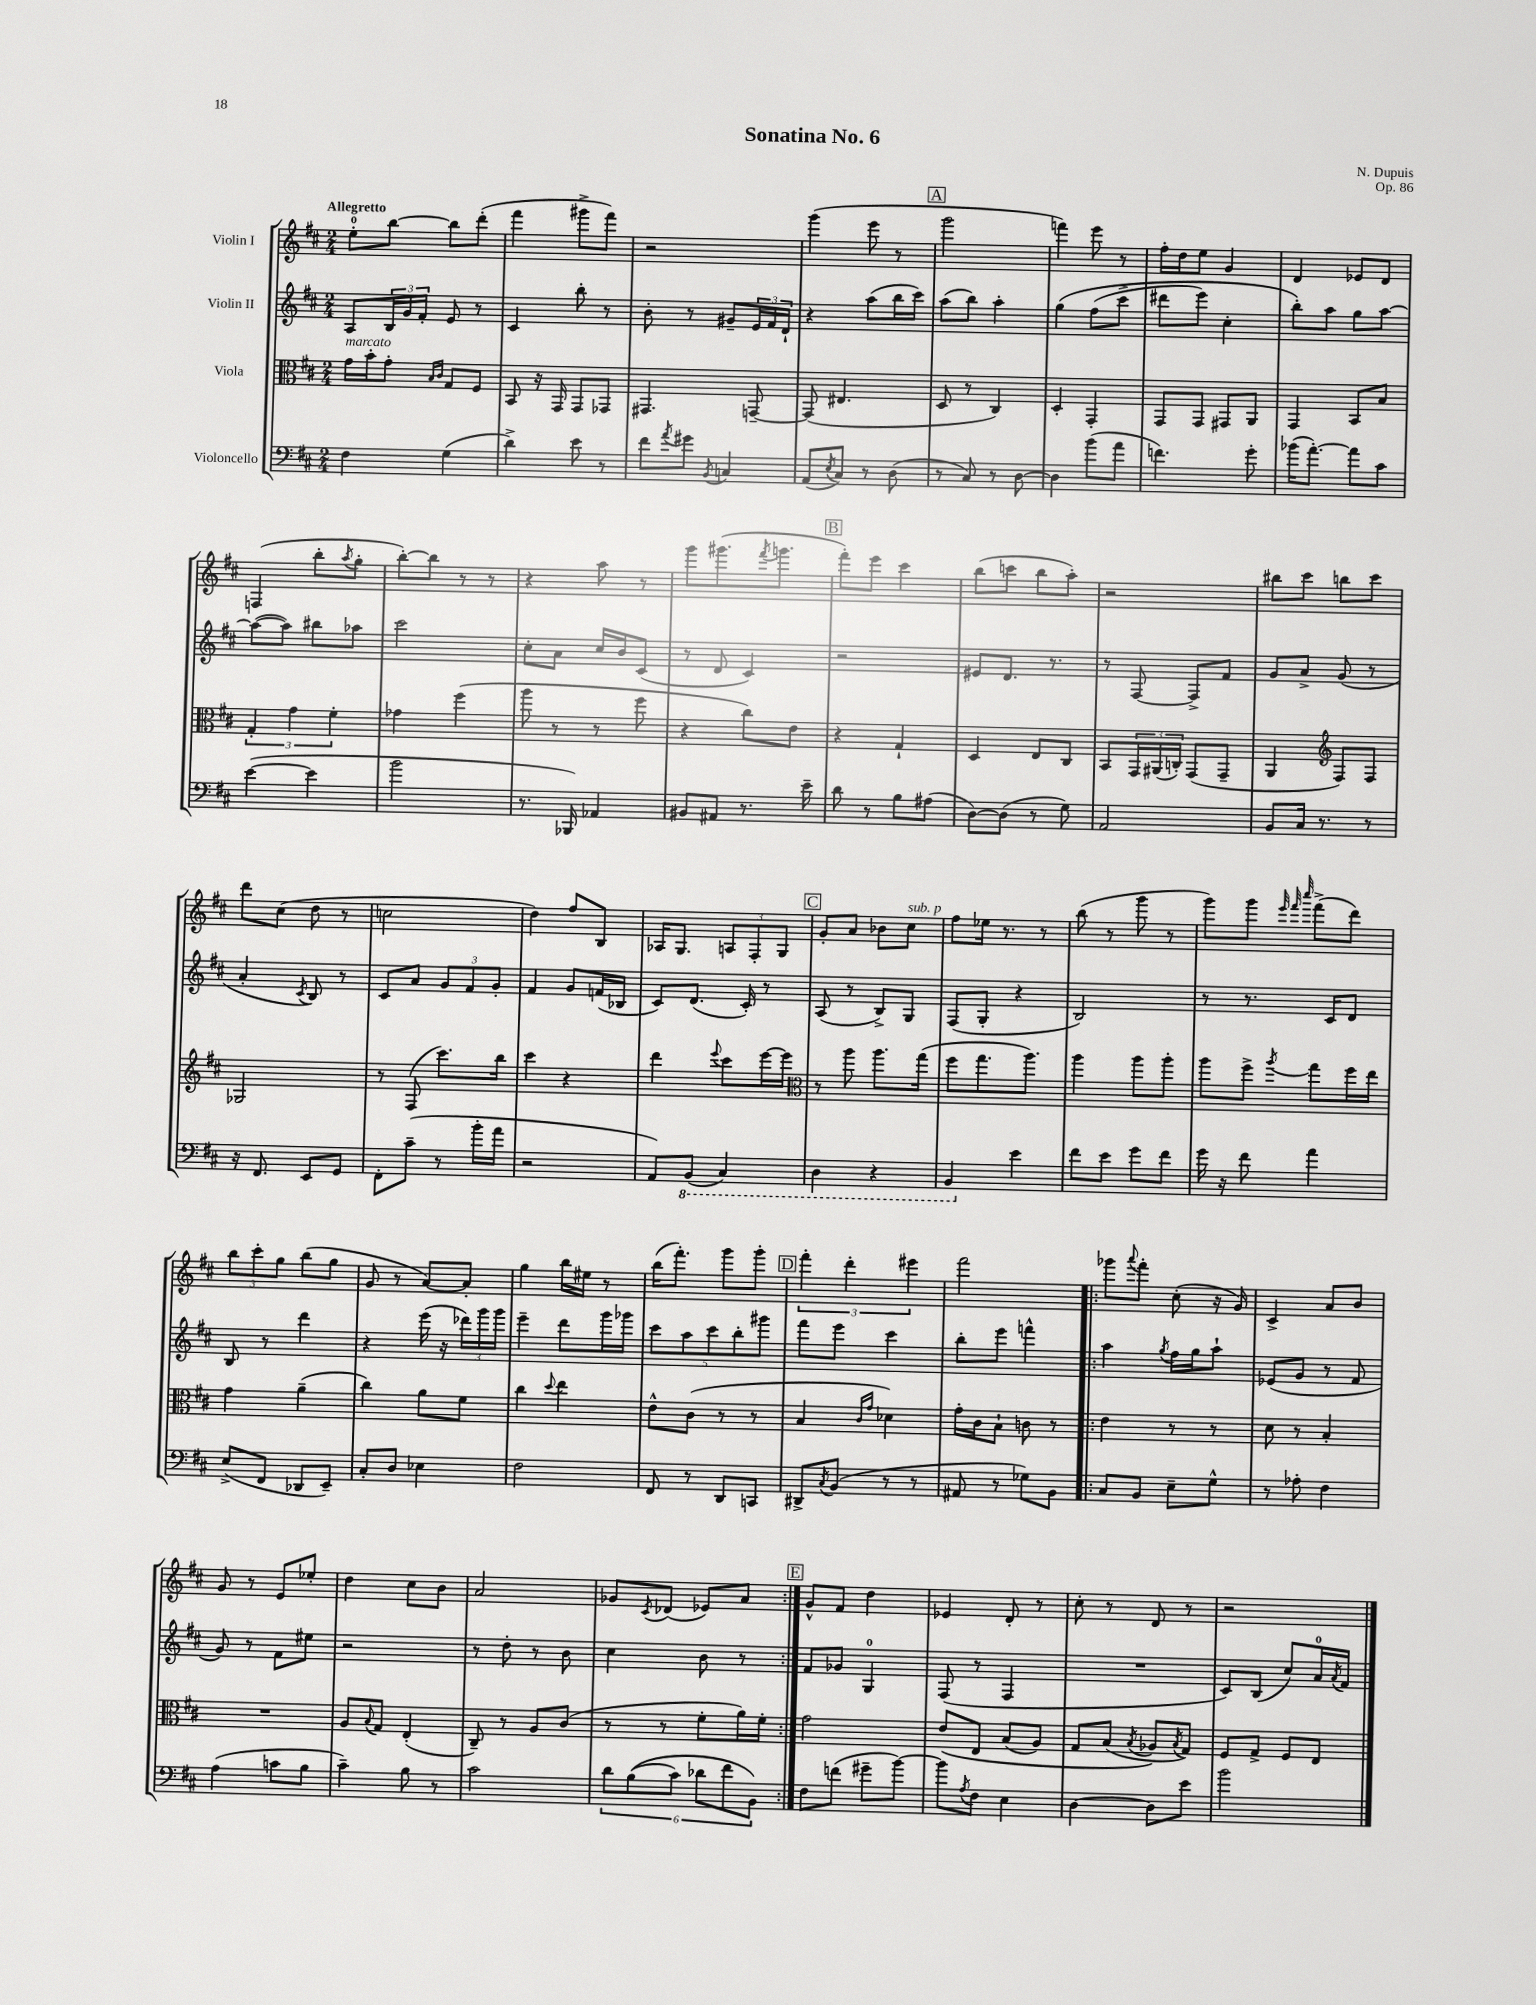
\header { title = "Sonatina No. 6" composer = "N. Dupuis" opus = "Op. 86" }
<<
\new StaffGroup <<
\new Staff = "s0" \with { instrumentName = "Violin I" } {
    \clef treble \key d \major \numericTimeSignature \time 2/4 \tempo "Allegretto"
    e''8-0-. b''8~ b''8 d'''8-.( |
    fis'''4 gis'''8-> fis'''8) |
    r2 |
    g'''4( e'''8 r8 |
    \mark \markup { \box "A" } g'''2 |
    f'''4) e'''8 r8 |
    fis''16-. d''16 e''8 g'4 |
    d'4 ees'8 d'8 |
    f4( b''8-. \acciaccatura { a''8 } g''8-. |
    b''8~-.) b''8 r8 r8 |
    r4 a''8 r8 |
    g'''8 gis'''8.( \acciaccatura { fis'''8 } g'''8. |
    \mark \markup { \box "B" } fis'''8-.) e'''8 cis'''4 |
    b''8( c'''8 b''8 a''8-.) |
    r2 |
    bis''8 cis'''8 b''8 cis'''8 |
    d'''8 cis''8( d''8 r8 |
    c''2 |
    d''4) fis''8 b8 |
    aes16 g8. \tuplet 3/2 { a8 fis8-. g8 } |
    \mark \markup { \box "C" } g'8-. a'8 bes'8 cis''8^\markup { \italic "sub. p" } |
    fis''8 ees''16 r8. r8 |
    b''8( r8 g'''8 r8 |
    g'''8) g'''8 \grace { e'''32 fis'''32 cis''''32 } fis'''8->( d'''8) |
    \tuplet 3/2 { b''8 cis'''8-. g''8 } b''8( g''8 |
    g'8 r8 a'8~) a'8-. |
    g''4 b''16 eis''16 r8 |
    b''16( fis'''8.-.) g'''8 g'''8-. |
    \mark \markup { \box "D" } \tuplet 3/2 { fis'''4-. d'''4-. eis'''4 } |
    fis'''2 |
    \repeat volta 2 { ges'''8 \appoggiatura { a'''8 } fis'''8-. cis''8-.( r16 g'16) |
    cis'4-> a'8 b'8 |
    g'8 r8 e'8 ees''8-. |
    d''4 cis''8 b'8 |
    a'2 |
    ges'8 \acciaccatura { cis'8 } des'8( ees'8) a'8 | }
    \mark \markup { \box "E" } g'8-^ fis'8 d''4 |
    ees'4 d'8-. r8 |
    cis''8-. r8 d'8 r8 |
    r2 \bar "|." |
}
\new Staff = "s1" \with { instrumentName = "Violin II" } {
    \clef treble \key d \major \numericTimeSignature \time 2/4
    a8 \tuplet 3/2 { b16 g'16 fis'16-. } e'8 r8 |
    cis'4 b''8-. r8 |
    b'8-. r8 gis'8-- \tuplet 3/2 { e'16 fis'16 d'16-! } |
    r4 a''8( b''16 cis'''16) |
    \mark \markup { \box "A" } a''8( b''8) a''4-. |
    g''4\( fis''8( cis'''8-> |
    dis'''8 e'''8) cis''4-. |
    b''8-.\) a''8 g''8 a''8~ |
    a''8~( a''8) bis''8 aes''8 |
    cis'''2 |
    cis''8-. a'8 cis''16 b'16 cis'8( |
    r8 d'8 cis'4) |
    \mark \markup { \box "B" } r2 |
    eis'8 d'8. r8. |
    r8 fis8~ fis8-> fis'8 |
    g'8 a'8-> g'8( r8 |
    a'4-. \acciaccatura { cis'8 } b8) r8 |
    cis'8 a'8 \tuplet 3/2 { g'8 fis'8 g'8-. } |
    fis'4 g'8 f'16( bes16 |
    cis'8) d'8.( cis'16-.) r8 |
    \mark \markup { \box "C" } a8( r8 b8->) g8 |
    fis8( g8-. r4 |
    b2) |
    r8 r8. cis'16 d'8 |
    b8 r8 d'''4 |
    r4 e'''16( r16 \tuplet 3/2 { des'''16) g'''16 g'''16 } |
    e'''4-- d'''8 g'''16 ges'''16 |
    \tuplet 5/4 { cis'''8 a''8 cis'''8 b''8-. gis'''8 } |
    \mark \markup { \box "D" } fis'''8 e'''8 cis'''4 |
    b''8-. e'''8 f'''4-^ |
    \repeat volta 2 { a''4 \acciaccatura { g''8 } fis''16 g''16 a''8-! |
    ees'8( g'8 r8 fis'8 |
    g'8) r8 fis'8 eis''8 |
    r2 |
    r8 d''8-. r8 b'8 |
    cis''4 b'8 r8 | }
    \mark \markup { \box "E" } fis'8 ges'8 g4-0 |
    fis8( r8 fis4 |
    R2 |
    cis'8) b8( cis''8) a'16-0 \acciaccatura { a'8 } fis'16 \bar "|." |
}
\new Staff = "s2" \with { instrumentName = "Viola" } {
    \clef alto \key d \major \numericTimeSignature \time 2/4
    g'16^\markup { \italic "marcato" } b'16-. g'8-. \grace { b16 cis'16 } g8 fis8 |
    b,8 r16 g,16 g,8 ges,8 |
    gis,4. g,8~-- |
    g,8( eis4. |
    \mark \markup { \box "A" } d8 r8 cis4) |
    d4-. g,4-. |
    g,8 g,8 gis,8 a,8 |
    g,4 b,8 b8 |
    \tuplet 3/2 { g4-. g'4 fis'4-. } |
    ges'4 fis''4( |
    a''8 r8 r8 fis''8 |
    r4 cis''8) e'8 |
    \mark \markup { \box "B" } r4 g4-! |
    d4 e8 cis8 |
    b,8 \tuplet 3/2 { g,16 ais,16( c16-.) } g,8( g,8-- |
    a,4 \clef treble fis8) fis8 |
    ges2 |
    r8 fis8( cis'''8.) b''16 |
    cis'''4 r4 |
    d'''4 \appoggiatura { e'''8 } cis'''8 e'''16~ e'''16 |
    \mark \markup { \box "C" } \clef alto r8 a''8 a''8. g''16( |
    fis''8 g''8. a''8.) |
    a''4 a''8 a''8-. |
    a''8 fis''8-> \acciaccatura { a''8 } g''8 fis''16 e''16 |
    g'4 a'4--( |
    cis''4) a'8 fis'8 |
    cis''4 \appoggiatura { d''8 } e''4 |
    e'8-^ cis'8( r8 r8 |
    \mark \markup { \box "D" } b4 \grace { cis'16 g'16 } des'4) |
    g'16-. cis'16 b8-! c'8 r8 |
    \repeat volta 2 { e'4 r8 r8 |
    d'8 r8 b4-. |
    R2 |
    a8 \appoggiatura { b8 } g8 e4-.( |
    cis8--) r8 a8 cis'8( |
    r8 r8 fis'8-. a'16) fis'16-. | }
    \mark \markup { \box "E" } g'2 |
    e'8\( e8 b8( a8) |
    g8 b8( \acciaccatura { b8 } aes8\) \acciaccatura { b8 } g8) |
    fis8 g8-> fis8 e8 \bar "|." |
}
\new Staff = "s3" \with { instrumentName = "Violoncello" } {
    \clef bass \key d \major \numericTimeSignature \time 2/4
    fis4 g4( |
    d'4->) e'8 r8 |
    fis'8 \acciaccatura { a'8 } gis'8 \acciaccatura { b,8 } c4 |
    a,8( \acciaccatura { e8 } cis8) r8 d8( |
    \mark \markup { \box "A" } r8 cis8) r8 d8~ |
    d4 b'8( a'8 |
    f'4.) g'8-. |
    bes'16( a'8.~-.) a'8 cis'8 |
    e'4~( e'4 |
    b'2 |
    r8. bes,,16) aes,4 |
    bis,8 ais,8 r8. e'16-- |
    \mark \markup { \box "B" } d'8 r8 b8 ais8( |
    d8~) d8( r8 g8) |
    a,2 |
    b,8 cis16 r8. r8 |
    r16 fis,8. e,8 g,8 |
    fis,8-. cis'8--( r8 b'16-. a'16 |
    r2 |
    a,8) \ottava #-1 b,,8( cis,4) |
    \mark \markup { \box "C" } d,4 r4 |
    b,,4 \ottava #0 e'4 |
    fis'8 e'8 g'8 fis'8 |
    g'16 r16 fis'8 a'4 |
    e8->( fis,8 des,8 e,8--) |
    cis8-. d8 ees4 |
    fis2 |
    fis,8 r8 d,8 c,8 |
    \mark \markup { \box "D" } dis,8-> \acciaccatura { cis8 } b,8( r8 r8 |
    ais,8 r8 ges8) b,8 |
    \repeat volta 2 { cis8 b,8 e8-- g8-^ |
    r8 aes8-. fis4 |
    a4( c'8 b8 |
    cis'4--) b8 r8 |
    cis'2 |
    \tuplet 6/4 { d'8 b8(\( cis'8) des'8 fis'8 b,8\) } | }
    \mark \markup { \box "E" } fis8 f'8( gis'8-- b'8~) |
    b'8 \acciaccatura { a8 } fis8 e4 |
    d4~ d8 e'8 |
    b'2 \bar "|." |
}
>>
>>
\layout { \context { \Score \remove "Bar_number_engraver" } }
